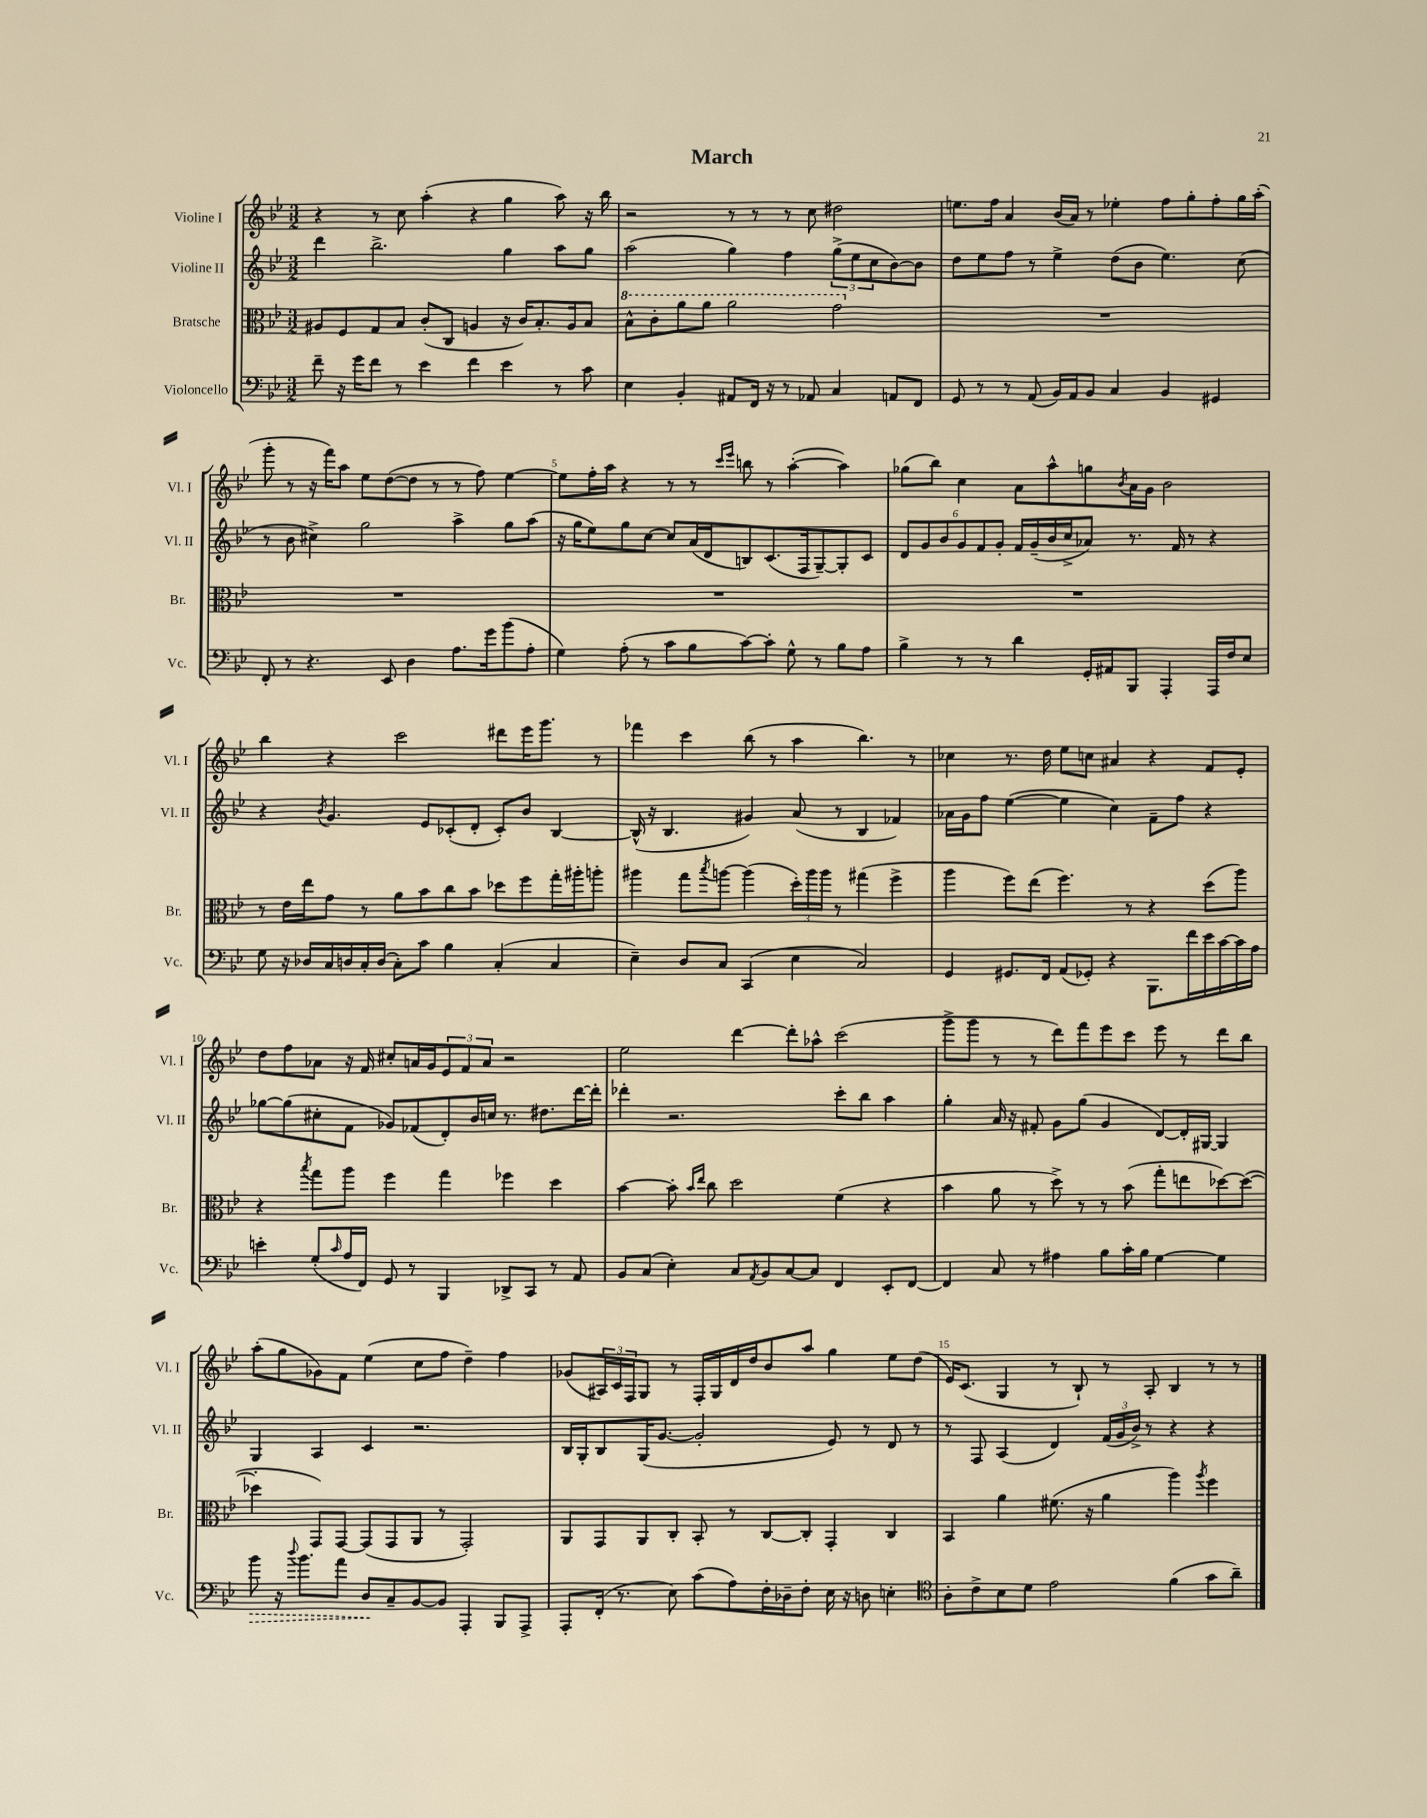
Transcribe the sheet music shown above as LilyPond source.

\header { title = "March" }
<<
\new StaffGroup <<
\new Staff = "s0" \with { instrumentName = "Violine I" shortInstrumentName = "Vl. I" } {
    \clef treble \key bes \major \numericTimeSignature \time 3/2
    r4 r8 c''8 a''4-.( r4 g''4 a''8) r16 bes''16 |
    r2 r8 r8 r8 c''8 dis''2 |
    e''8. f''16 a'4 bes'16( a'16) r8 ees''4-. f''8 g''8-. f''8-. g''16 a''16-.( |
    g'''8-. r8 r16 f'''16) a''8 ees''8 d''8~( d''8 r8 r8 f''8) ees''4~ |
    ees''8 f''16-. a''16 r4 r8 r8 \grace { c'''16 ees'''16 } b''8 r8 a''4~-.( a''4) |
    ges''8( bes''8) c''4 a'8 a''8-^ g''8 \acciaccatura { bes'8 } a'16 g'16 bes'2 |
    bes''4 r4 c'''2 dis'''8 ees'''16 g'''8. r8 |
    fes'''4 c'''4 bes''8( r8 a''4 bes''4.) r8 |
    ces''4 r8. d''16 ees''8 c''8 ais'4 r4 f'8 ees'8-. |
    d''8 f''8 aes'8 r16 f'16 cis''8-. a'16 g'16 \tuplet 3/2 { ees'8 f'8 a'8 } r2 |
    ees''2 d'''4~ d'''8-. aes''8-^ c'''2( |
    g'''8-> g'''8 r8 r8 d'''8) f'''8 ees'''8 c'''8 ees'''8 r8 d'''8 bes''8 |
    a''8-.( g''8 ges'8) f'8 ees''4( c''8 f''8 d''4--) f''4 |
    ges'8( \tuplet 3/2 { ais16) c'16 f16 } g8 r8 f16-. g16 d'16 d''16 bes'8 a''8 g''4 ees''8 d''8( |
    ees'16) c'8.( g4 r8 bes8-!) r8 a8-. bes4 r8 r8 \bar "|." |
}
\new Staff = "s1" \with { instrumentName = "Violine II" shortInstrumentName = "Vl. II" } {
    \clef treble \key bes \major \numericTimeSignature \time 3/2
    d'''4 bes''2.-> g''4 a''8 g''8 |
    a''2( g''4) f''4 \tuplet 3/2 { g''8->( ees''8 c''8 } bes'8~) bes'8 |
    d''8 ees''8 f''8 r8 ees''4-> d''8( bes'8 ees''4.) c''8( |
    r8 bes'8 cis''4->) g''2 a''4-> g''8 a''8( |
    r16 g''16 ees''8) g''8 c''8~ c''8 a'16( d'16 b8) c'8.( f16 g8~--) g8-. c'8 |
    \tuplet 6/4 { d'8 g'8 bes'8 g'8 f'8 g'8-. } f'16 g'16--( bes'16 c''16-> aes'8) r8. f'16 r8 r4 |
    r4 \acciaccatura { bes'8 } g'4. ees'8 ces'8-.( d'8-. ces'8-.) bes'8 bes4~ |
    bes16-^( r16 bes4. gis'4) a'8( r8 bes4 fes'4) |
    aes'16 g'16 f''8 ees''4~( ees''4 c''4) f'8-- f''8 r4 |
    ges''8~ ges''8( cis''8-. f'8 ges'8) fes'8( d'8-.) bes'16 c''16 r8. dis''8. d'''16~ d'''16-. |
    des'''4-. r2. c'''8-. bes''8 a''4 |
    g''4-. a'16 r16 fis'8-. g'8 g''8( g'4 d'8~) d'16-. gis16~ gis4 |
    g4 a4 c'4 r2. |
    bes16 g16-. bes8 g16( g'8.~ g'2-. ees'8) r8 d'8 r8 |
    r8 f8 a4( d'4) \tuplet 3/2 { f'16( g'16 bes'16->) } r8 r4 r4 \bar "|." |
}
\new Staff = "s2" \with { instrumentName = "Bratsche" shortInstrumentName = "Br." } {
    \clef alto \key bes \major \numericTimeSignature \time 3/2
    ais8 f8 g8 bes8 c'8-.( c8 a4 r16 c'16) bes8.-. a16 bes8 |
    \ottava #1 bes'8-^ c''8-. a''8 a''8 a''2 g''2 \ottava #0 |
    R1. |
    R1. |
    R1. |
    R1. |
    r8 ees'16 ees''16 g'8 r8 a'8 bes'8 c''8 bes'8 des''8 f''8 g''16-. ais''16-. a''8-. |
    ais''4 g''8 \acciaccatura { bes''8 } a''8~ a''4( \tuplet 3/2 { d''16-.) a''16 a''16 } r8 gis''4( f''4-> |
    a''4 f''8) ees''8( f''4.) r8 r4 d''8( a''8) |
    r4 \acciaccatura { bes''8 } g''8 a''8 f''4 g''4 fes''4 d''4 |
    bes'4~ bes'8-. \grace { bes'16 ees''16 } c''8 d''2 f'4( r4 |
    bes'4 a'8 r8 d''8->) r8 r8 bes'8( g''8-. e''8 des''8~) des''8~( |
    des''4-. g,8) g,8~ g,8( g,8 a,8 r8 g,2-.) |
    a,8 g,8 a,8 c8-. bes,8-. r8 c8~ c8-. g,4-. c4 |
    bes,4 a'4 fis'8.( r16 a'4 a''4) \acciaccatura { a''8 } f''4 \bar "|." |
}
\new Staff = "s3" \with { instrumentName = "Violoncello" shortInstrumentName = "Vc." } {
    \clef bass \key bes \major \numericTimeSignature \time 3/2
    f'8-- r16 g'16 f'8 r8 ees'4 f'4 ees'4 r8 c'8 |
    ees4 bes,4-. ais,8 f,16 r16 r8 aes,8 c4 a,8 f,8 |
    g,8 r8 r8 a,8( bes,16) a,16 bes,8 c4 bes,4 gis,4 |
    f,8-. r8 r4. ees,8 d4 a8. g'16 bes'8( a8-. |
    g4) a8-.( r8 c'8 bes8 c'8~) c'8-. g8-^ r8 bes8 a8 |
    bes4-> r8 r8 d'4 g,16-. ais,16 bes,,8 a,,4-. a,,16 f16 ees8 |
    g8 r16 des16 c16 d16 c16-. d16( c8-.) c'8 bes4 c4-.( c4 |
    ees4--) d8 c8 c,4( ees4 c2) |
    g,4 gis,8. f,16 a,8( ges,8-.) r4 bes,,8. f'16 ees'16 c'16~ c'16 a16 |
    e'4-. g8-.( \grace { c'16 } a16 f,16) g,8 r8 bes,,4 des,8-> c,8 r8 a,8 |
    bes,8 c8( ees4-.) c8 \acciaccatura { a,8 } bes,8 c8~ c8 f,4 ees,8-. f,8~ |
    f,4 c8 r8 ais4 bes8 c'16-. bes16 g4~ g4 |
    \once \override Hairpin.style = #'dashed-line bes'8\> r16 \appoggiatura { d''8 } bes'8. a'8 d8\! c8-- bes,8~ bes,8 a,,4-. bes,,8 a,,8-> |
    a,,8-. f,16-.( r8. ees8) c'8( a8) f16-. des16-- f8-. ees16 r16 d8 e4-. |
    \clef tenor a8-. c'8-> bes8 d'8 ees'2 f'4( g'8 a'8--) \bar "|." |
}
>>
>>
\layout { \context { \Score \override BarNumber.break-visibility = ##(#f #t #t) barNumberVisibility = #(every-nth-bar-number-visible 5) } }
